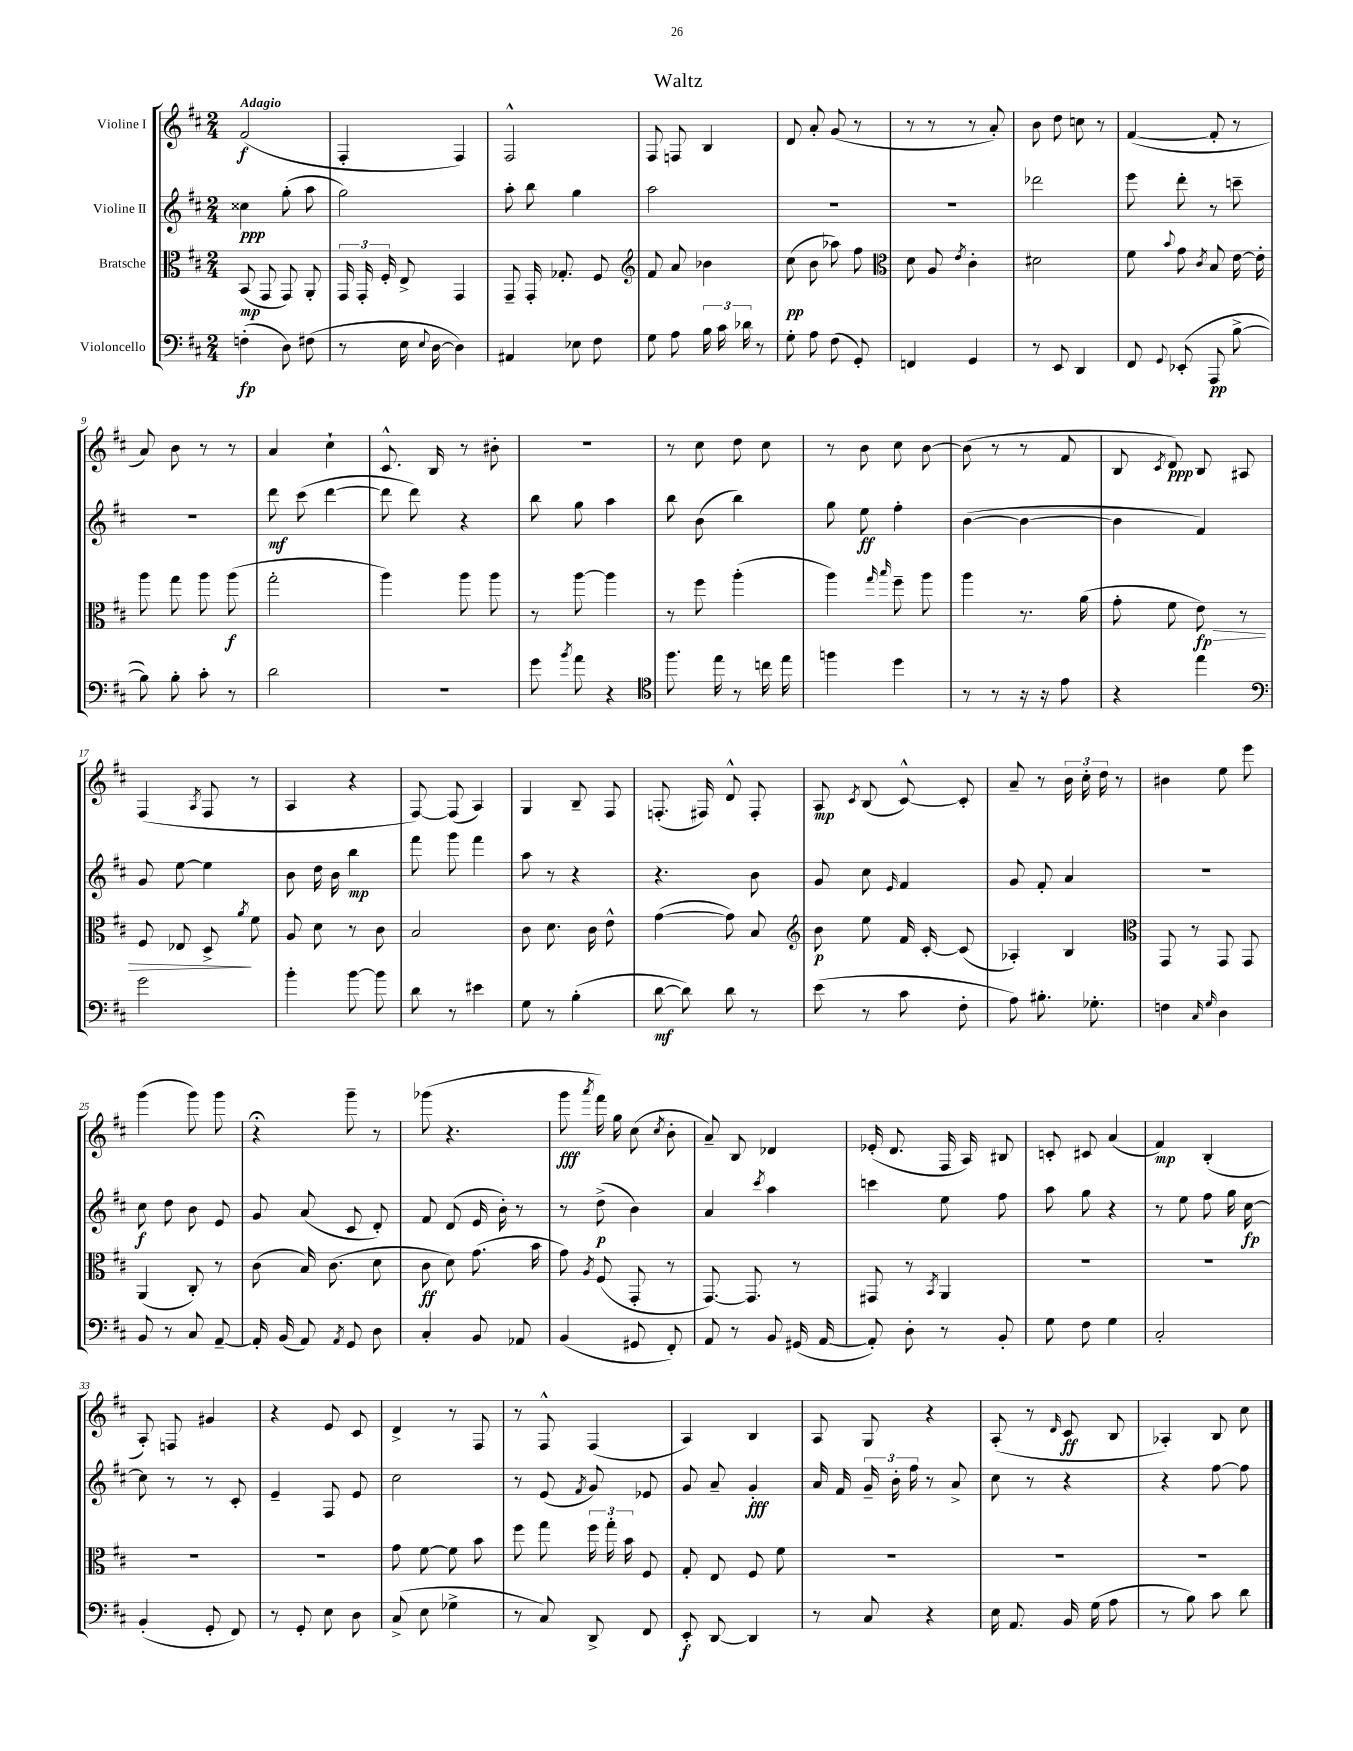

**kern	**kern	**kern	**kern
*staff4	*staff3	*staff2	*staff1
*clefF4	*clefC3	*clefG2	*clefG2
*k[f#c#]	*k[f#c#]	*k[f#c#]	*k[f#c#]
*M2/4	*M2/4	*M2/4	*M2/4
(4F'	(8BB	4cc##	(2f#
.	8GG	.	.
8D)	8GG)	(8gg'	.
(8F#	8AA'	8aa	.
=	=	=	=
8r	24GG	2gg)	4F#'
.	24GG'	.	.
.	24F#'	.	.
16E	8E^	.	.
8qqE	.	.	.
[16D	.	.	.
4D])	4GG	.	4F#)
=	=	=	=
4AA#	8GG~	8aa'	2F#^^
.	16GG'	8bb	.
.	8.G-'	.	.
8E-	.	4gg	.
8F#	8F#	.	.
=	=	=	=
*	*clefG2	*	*
8G	8f#	2aa	8F#
8A	8a	.	8F
24B	4b-	.	4B
24c#	.	.	.
24d-	.	.	.
8r	.	.	.
=	=	=	=
8G'	(8cc#	2r	8d
8A	8b	.	8a'
(8F#	8aa-)	.	(8g
8GG')	8ff#	.	8r
=	=	=	=
*	*clefC3	*	*
4FF	8d	2r	8r
.	8A	.	8r
.	8qe	.	.
4GG	4c#'	.	8r
.	.	.	8a')
=	=	=	=
8r	2d#	2ddd-	8b
8EE	.	.	8dd
4DD	.	.	8cc
.	.	.	8r
=	=	=	=
8FF#	8f#	8eee	([4f#
8qqGG	8qqb	.	.
(8EE-'	8g	8ddd'	.
.	8qc#	.	.
8AAA	8B	8r	8f#']
[8B^	[16e	8ccc~	8r
.	16e']	.	.
=	=	=	=
8B])	8aa	2r	8a)
8B'	8gg	.	8b
8c#'	8aa	.	8r
8r	(8aa	.	8r
=	=	=	=
2d	2gg'	8ddd	4a
.	.	(8ccc#	.
.	.	[4ddd	4cc#`
=	=	=	=
2r	4aa)	8ddd]	8.c#^^
.	.	8ddd)	.
.	.	.	16B
.	8aa	4r	8r
.	8aa	.	8b#'
=	=	=	=
8g	8r	8bb	2r
8qb	.	.	.
8a	[8aa	8gg	.
4r	4aa]	4aa	.
=	=	=	=
*clefC4	*	*	*
8.ff#	8r	8bb	8r
.	8ff#	(8b	8cc#
16ee	.	.	.
8r	(4aa'	4bb)	8dd
16cc	.	.	8cc#
16ee	.	.	.
=	=	=	=
4ff	4aa)	8gg	8r
.	.	8ee	8b
.	16qqgg	.	.
.	16qqbb	.	.
4dd	8ff#~	4ff#'	8cc#
.	8aa	.	[8b
=	=	=	=
8r	4aa	([4b	(8b]
8r	.	.	8r
16r	8.r	4b_	8r
16r	.	.	.
8e	.	.	8f#
.	(16a	.	.
=	=	=	=
4r	8g'	4b]	8B
.	.	.	8qc#
.	8f#	.	8d)
4ee	8e)	4f#)	8B
.	8r	.	8A#
=	=	=	=
*clefF4	*	*	*
2g	8F#	8g	(4F#
.	8E-	[8ee	.
.	.	.	8qA
.	8D^	4ee]	8F#
.	8qa	.	.
.	8f#	.	8r
=	=	=	=
4b'	8A	8b	4A
.	8d	16dd	.
.	.	16b	.
[8b	8r	4bb	4r
8b]	8c#	.	.
=	=	=	=
8d	2B	8fff#	[8F#)
8r	.	8ggg	(8F#]
4e#	.	4fff#	4A)
=	=	=	=
8G	8c#	8aa	4G
8r	8.d	8r	.
(4B'	.	4r	8B~
.	16c#	.	.
.	8e^^	.	8F#
=	=	=	=
[8d	([4g	4.r	(8.F'
8d])	.	.	.
.	.	.	16F#)
8d	8g])	.	8d^^
8r	8B	8b	8F#'
=	=	=	=
*	*clefG2	*	*
(8e	8b	8g	8A
.	.	.	8qc#
8r	8ee	8cc#	(8B
.	.	16qqe	.
8c#	16f#	4f#	[8c#^^)
.	[16c#'	.	.
8F#'	(8c#]	.	8c#']
=	=	=	=
8A)	4A-')	8g	8a~
8.B#'	.	8f#'	8r
.	4B	4a	24b
.	.	.	24cc#'
8.G-'	.	.	.
.	.	.	24dd
.	.	.	8r
=	=	=	=
*	*clefC3	*	*
4F	8GG	2r	4b#
.	8r	.	.
16qqC#	.	.	.
16qqG	.	.	.
4D	8GG	.	8ee
.	8GG	.	8eee
=	=	=	=
8BB	(4AA	8cc#	(4ggg
8r	.	8dd	.
8C#	8C#')	8b	8ggg)
[8AA~	8r	8e	8ggg
=	=	=	=
16AA']	(8c#	8g	4r;
(16BB	.	.	.
8AA)	16B)	(8a	.
.	(8.c#	.	.
8qAA	.	.	.
8GG	.	8c#	8ggg~
8D	8d	8d')	8r
=	=	=	=
4C#'	8c#	8f#	(8ggg-
.	8d)	(8d	4.r
8BB	(8.g	16e	.
.	.	16b')	.
8AA-	.	8r	.
.	16b	.	.
=	=	=	=
(4BB	8g)	8r	8ggg
.	8qA	.	8qaaa
.	(8F#	(8dd^	16fff#)
.	.	.	16gg
8GG#	8GG'	4b)	(8cc#
.	.	.	8qcc#
8FF#')	8r	.	8b'
=	=	=	=
8AA	[8.GG)	4a	8a~)
8r	.	.	8B
.	8.GG]	.	.
.	.	8qccc#	.
8BB	.	4aa	4d-
(16GG#	8r	.	.
[16AA	.	.	.
=	=	=	=
8AA'])	8GG#	4ccc	(16e-'
.	.	.	8.d
8D'	8r	.	.
.	8qBB	.	.
8r	4AA	8ee	16F#
.	.	.	16A)
8BB'	.	8ff#	8B#
=	=	=	=
8G	2r	8aa	8c'
8F#	.	8gg	8c#
4G	.	4r	(4a
=	=	=	=
2C#'	2r	8r	4f#)
.	.	8ee	.
.	.	8ff#	(4B'
.	.	16gg	.
.	.	[16cc#	.
=	=	=	=
(4BB'	2r	8cc#]	8A')
.	.	8r	8F
8GG'	.	8r	4g#
8FF#)	.	8c#'	.
=	=	=	=
8r	2r	4e~	4r
8GG'	.	.	.
8E	.	8F#	8e
8D	.	8e	8c#
=	=	=	=
(8C#^	8g	2cc#	4d^
8E	[8f#	.	.
4G-^	8f#]	.	8r
.	8b	.	8F#
=	=	=	=
8r	8ff#	8r	8r
8C#)	8gg	(8e	8F#^^
.	.	8qf#	.
8DD^	24ff#	8g)	(4F#
.	24gg'	.	.
.	24b	.	.
8FF#	8F#	8e-	.
=	=	=	=
8EE'	8G'	8g	4A)
[8DD	8E	8a~	.
4DD]	8F#	4g'	4B
.	8f#	.	.
=	=	=	=
8r	2r	16a	8A
.	.	16f#	.
8C#	.	24g~	8G
.	.	24b'	.
.	.	24ff#	.
4r	.	8r	4r
.	.	8a^	.
=	=	=	=
16E	2r	8cc#	(8A'
8.AA	.	.	.
.	.	8r	8r
.	.	.	16qqd
16BB	.	4r	8c#
(16G	.	.	.
8A	.	.	8B
=	=	=	=
8r	2r	4r	4A-')
8B)	.	.	.
8c#	.	[8ff#	8B
8d	.	8ff#]	8cc#
==	==	==	==
*-	*-	*-	*-
